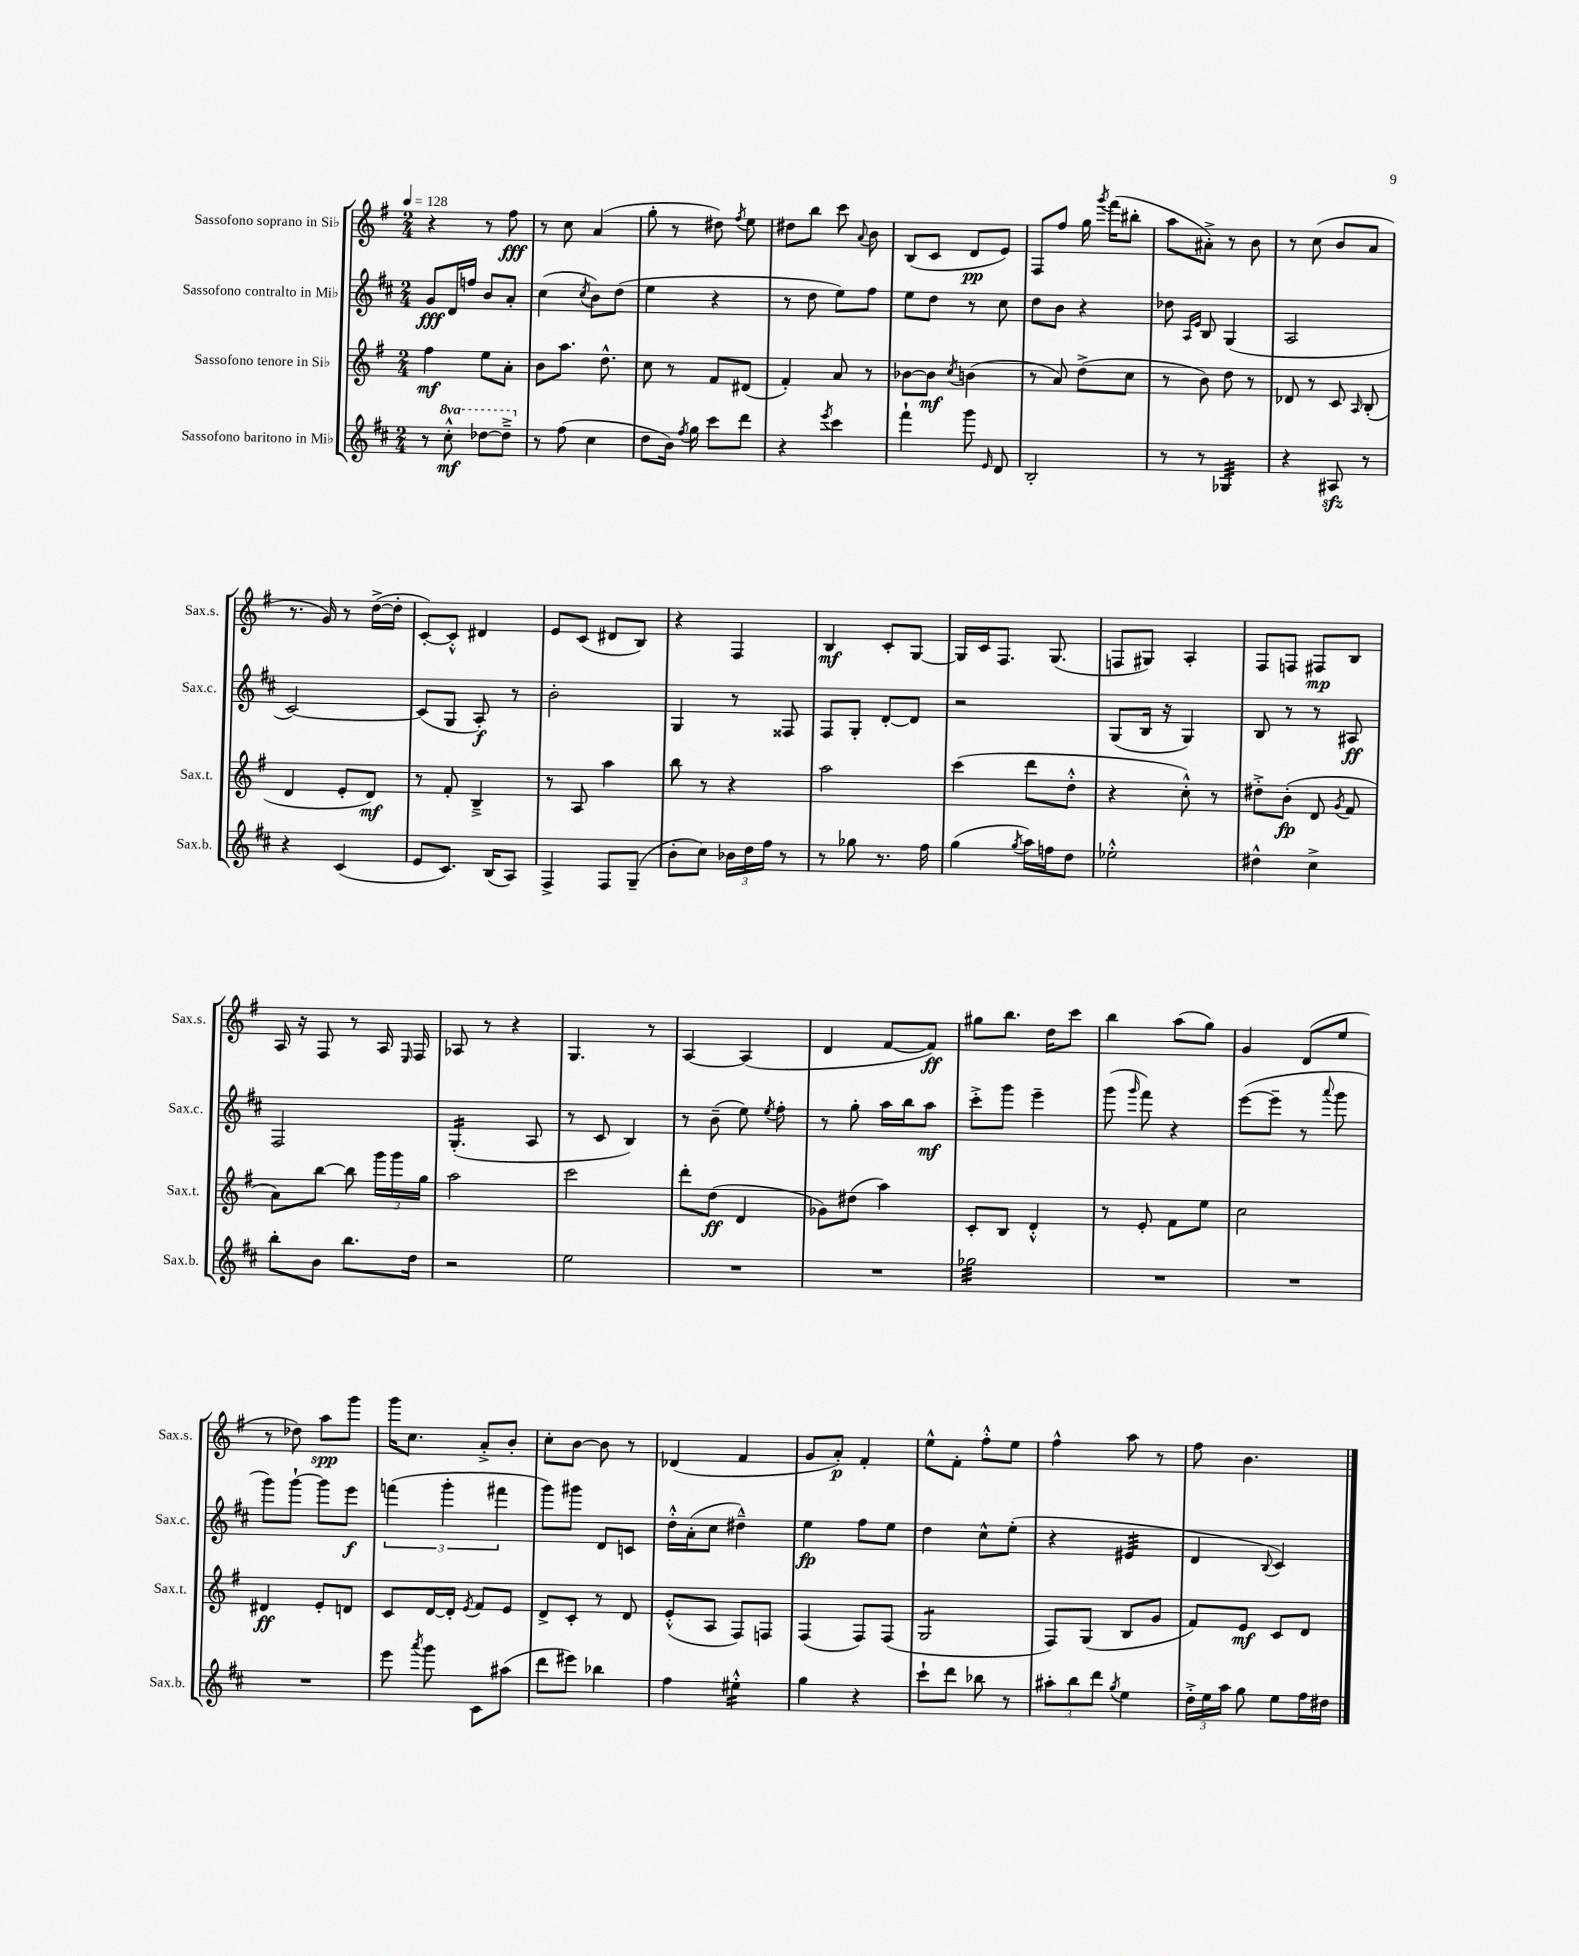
<<
\new StaffGroup <<
\new Staff = "s0" \with { instrumentName = "Sassofono soprano in Sib" shortInstrumentName = "Sax.s." } {
    \clef treble \key g \major \numericTimeSignature \time 2/4 \tempo 4 = 128
    \autoBeamOff r4 r8 fis''8\fff |
    r8 c''8 a'4( |
    g''8-. r8 dis''8) \acciaccatura { fis''8 } e''8 |
    dis''8[ b''8] c'''8 \appoggiatura { a'8 } b'8 |
    b8[( c'8] d'8[\pp e'8]) |
    fis8[ fis''8] g''16 \acciaccatura { g'''8 } fis'''16[( bis''8]-. |
    a''8[ ais'8]-.->) r8 b'8 |
    r8 c''8( b'8[ a'8] |
    r8. g'16) r8 d''16[~->( d''16]-. |
    c'8[~-.) c'8]-.-^ dis'4 |
    e'8[ c'8]( dis'8[ b8]) |
    r4 fis4 |
    b4\mf c'8[-. g8]~ |
    g16[ c'16 fis8.] g8.( |
    f8[ gis8]) a4-. |
    fis8[ f8] fis8[\mp b8] |
    a16 r16 fis8 r8 a16 \grace { e16 } fis16 |
    aes8 r8 r4 |
    g4. r8 |
    a4~ a4( |
    d'4 fis'8[~ fis'8]\ff) |
    gis''8[ b''8.] d''16[ c'''8] |
    b''4 a''8[( g''8]) |
    g'4 d'8[( e''8] |
    r8 des''8) a''8[\spp g'''8] |
    g'''16[ c''8.] a'8[-.-> b'8]-. |
    c''8[-. b'8]~ b'8 r8 |
    des'4( fis'4 |
    g'8[ a'8]-.\p) fis'4-. |
    e''8[-^ fis'8]-. fis''8[-.-^ e''8] |
    fis''4-^ a''8 r8 |
    fis''8 b'4. \bar "|." |
}
\new Staff = "s1" \with { instrumentName = "Sassofono contralto in Mib" shortInstrumentName = "Sax.c." } {
    \clef treble \key d \major \numericTimeSignature \time 2/4
    \autoBeamOff g'8[\fff d'16 f''16] b'8[ a'8]-. |
    cis''4( \acciaccatura { cis''8 } b'8[) d''8]( |
    e''4 r4 |
    r8 d''8 e''8[) fis''8] |
    e''8[ d''8] r8 cis''8 |
    d''8[ b'8] r4 |
    des''8 \grace { a16[ e'16] } b8 g4( |
    a2 |
    cis'2~) |
    cis'8[( g8] a8-.\f) r8 |
    b'2-. |
    g4 r8 fisis8 |
    fis8[ g8]-. d'8[~-. d'8] |
    r2 |
    g8[( b16] r16 g4) |
    b8 r8 r8 ais8\ff |
    fis2 |
    g4.:16-.( a8 |
    r8 cis'8 b4) |
    r8 b'8--( e''8) \acciaccatura { e''8 } fis''8-. |
    r8 g''8-. a''16[ b''16 a''8]\mf |
    cis'''8[-.-> g'''8] e'''4-- |
    g'''8( \grace { g'''16 } fis'''8) r4 |
    e'''8[~( e'''8]-- r8 \appoggiatura { a'''8 } g'''8 |
    g'''8[) g'''8]~-! g'''8[ e'''8]\f |
    \tuplet 3/2 { f'''4( g'''4-. fis'''4 } |
    g'''8[) gis'''8] d'8[ c'8] |
    d''16[-.-^ a'16-.( cis''8] dis''4---^) |
    e''4\fp fis''8[ e''8] |
    d''4 cis''8[-^ e''8]-.( |
    r4 eis'4:32 |
    d'4 \appoggiatura { b8 } cis'4) \bar "|." |
}
\new Staff = "s2" \with { instrumentName = "Sassofono tenore in Sib" shortInstrumentName = "Sax.t." } {
    \clef treble \key g \major \numericTimeSignature \time 2/4
    \autoBeamOff fis''4\mf e''8[ a'8]-. |
    b'8[ a''8.] d''8.-^ |
    c''8 r8 fis'8[ dis'8]( |
    fis'4-.) a'8 r8 |
    bes'8[~ bes'8]\mf \acciaccatura { c''8 } b'4( |
    r8 a'8) d''8[->( c''8] |
    r8 b'8) d''8 r8 |
    des'8 r8 c'8 \grace { a16 } b8-.( |
    d'4 e'8[-. d'8]\mf) |
    r8 fis'8-. b4---> |
    r8 a8 a''4 |
    b''8 r8 r4 |
    a''2 |
    c'''4( d'''8[ d''8]-.-^ |
    r4 c''8-.-^) r8 |
    dis''8[-.-> b'8]-.\fp( d'8 \acciaccatura { g'8 } fis'8 |
    a'8[) b''8]~ b''8 \tuplet 3/2 { g'''16[ g'''16 g''16] } |
    a''2 |
    c'''2 |
    d'''8[-. d''8]\ff( d'4 |
    ges'8[) dis''8]( a''4) |
    c'8[-. b8] d'4-.-^ |
    r8 e'8-. fis'8[ e''8] |
    c''2 |
    dis'4\ff e'8[-. d'8] |
    c'8[ d'16~ d'16]-. \acciaccatura { e'8 } fis'8[ e'8] |
    d'8[-> c'8]-. r8 d'8 |
    e'8[-.-^( a8] fis8[) f8] |
    fis4( fis8[) fis8]( |
    g2:8 |
    fis8[) g8]( b8[ g'8] |
    fis'8[) e'8]\mf c'8[ d'8] \bar "|." |
}
\new Staff = "s3" \with { instrumentName = "Sassofono baritono in Mib" shortInstrumentName = "Sax.b." } {
    \clef treble \key d \major \numericTimeSignature \time 2/4 \set Staff.ottavationMarkups = #ottavation-simple-ordinals
    \autoBeamOff r8 \ottava #1 cis'''8-.-^\mf des'''8[~ des'''8]---> \ottava #0 |
    r8 fis''8( cis''4 |
    d''8[ b'16]) \acciaccatura { fis''8 } g''16 cis'''8[ d'''8] |
    r4 \acciaccatura { e'''8 } cis'''4 |
    fis'''4-! g'''8 \grace { e'16 } d'8 |
    b2-. |
    r8 r8 ges4:32 |
    r4 ais8\sfz r8 |
    r4 cis'4( |
    e'8[ cis'8.]) b16[( a8]) |
    fis4-> fis8[ g8]--( |
    b'8[-. cis''8]) \tuplet 3/2 { bes'16[ d''16 fis''16] } r8 |
    r8 ges''8 r8. fis''16 |
    g''4( \acciaccatura { g''8 } a''16[) f''16 d''8] |
    ees''2-.-^ |
    dis''4-^ cis''4-> |
    b''8[-. b'8] b''8.[ d''16] |
    r2 |
    e''2 |
    R2 |
    R2 |
    ges''2:32 |
    R2 |
    R2 |
    R2 |
    e'''8 \acciaccatura { a'''8 } g'''8 cis'8[ ais''8]( |
    d'''8[ eis'''8]) bes''4 |
    fis''4 eis''4:16-.-^ |
    g''4 r4 |
    cis'''8[-! d'''8] bes''8 r8 |
    \tuplet 3/2 { ais''8[-. b''8 d'''8] } \acciaccatura { g''8 } e''4 |
    \tuplet 3/2 { d''16[-.-> e''16 a''16] } g''8 e''8[ fis''16 dis''16] \bar "|." |
}
>>
>>
\layout { \context { \Score \remove "Bar_number_engraver" } }
